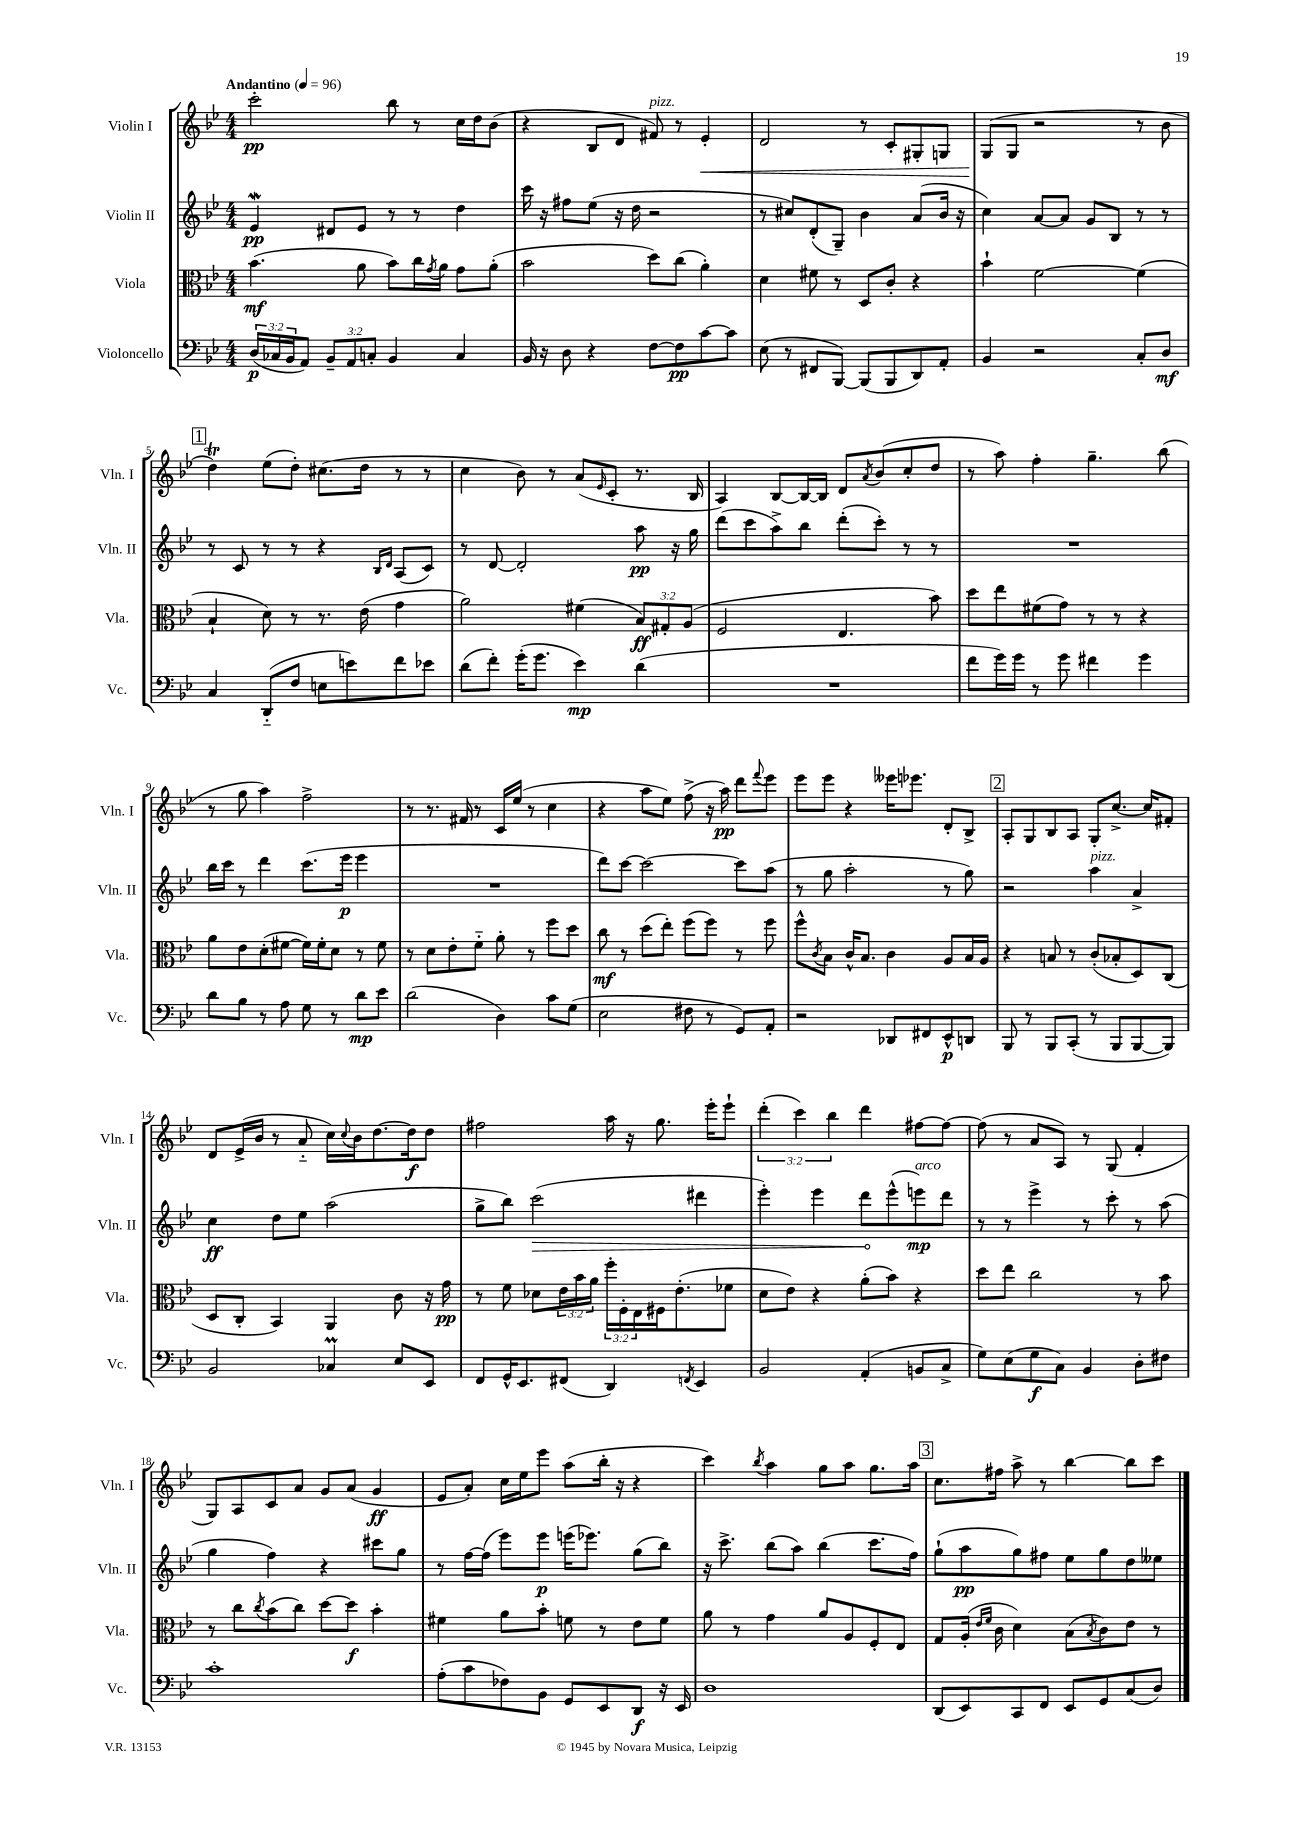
<<
\new StaffGroup <<
\new Staff = "s0" \with { instrumentName = "Violin I" shortInstrumentName = "Vln. I" } {
    \clef treble \key bes \major \numericTimeSignature \time 4/4 \override Staff.TupletNumber.text = #tuplet-number::calc-fraction-text \tempo "Andantino" 4 = 96
    c'''2-.\pp bes''8 r8 c''16 d''16 bes'8( |
    r4 bes8 d'8 fis'8^\markup { \italic "pizz." }) r8 ees'4-.\< |
    d'2 r8 c'8-. gis8-. g8 |
    g8\!( g8 r2 r8 bes'8 |
    \mark \markup { \box "1" } d''4\trill) ees''8( d''8-.) cis''8.( d''16 r8 r8 |
    c''4 bes'8) r8 a'8( \grace { ees'16 } c'8-. r8. bes16 |
    a4) bes8~ bes16~ bes16 d'8 \acciaccatura { a'8 } bes'8( c''8-. d''8 |
    r8 a''8) f''4-. g''4.-- bes''8( |
    r8 g''8 a''4) f''2-> |
    r8 r8. fis'16 r8 c'16 ees''16( r8 c''4 |
    r4 a''8 ees''8) f''8->( r16 a''16\pp) d'''8 \appoggiatura { f'''8 } ees'''8 |
    ees'''8 ees'''8 r4 eeses'''16 ees'''8. d'8-. bes8-> |
    \mark \markup { \box "2" } a8-. g8 bes8 a8 g8-. c''8.~-> c''16 fis'8-. |
    d'8 ees'16->( bes'16 r8 a'8-_ c''16) \appoggiatura { c''8 } bes'16 d''8.~ d''16\f d''8 |
    fis''2 a''16 r16 g''8. ees'''16-. ees'''8-! |
    \tuplet 3/2 { d'''4-.( c'''4) bes''4 } d'''4 fis''8~ fis''8~ |
    fis''8( r8 a'8 a8) r8 g8( f'4-. |
    g8) a8 c'8 a'8 g'8 a'8( g'4\ff |
    ees'8 a'8-.) c''16 ees''16 ees'''8 a''8( bes''16-. r16 r4 |
    c'''4) \acciaccatura { bes''8 } a''4 g''8 a''8 g''8. a''16 |
    \mark \markup { \box "3" } c''8. fis''16 a''8-> r8 bes''4~ bes''8 c'''8 \bar "|." |
}
\new Staff = "s1" \with { instrumentName = "Violin II" shortInstrumentName = "Vln. II" } {
    \clef treble \key bes \major \numericTimeSignature \time 4/4
    ees'4\mordent\pp dis'8 ees'8 r8 r8 d''4 |
    c'''16 r16 fis''8 ees''8( r16 d''16 r2 |
    r8 cis''8) d'8-.( g8--) bes'4 a'8( bes'16 r16 |
    c''4) a'8~ a'8 g'8 bes8 r8 r8 |
    \mark \markup { \box "1" } r8 c'8 r8 r8 r4 \grace { bes16 d'16 } a8( c'8) |
    r8 d'8~ d'2-. a''8\pp r16 g''16 |
    d'''8( c'''8 a''8->) bes''8 d'''8-.( c'''8-.) r8 r8 |
    R1 |
    bes''16 c'''16 r8 d'''4 c'''8.( ees'''16\p ees'''4 |
    R1 |
    d'''8) c'''8~ c'''2~ c'''8 a''8( |
    r8 g''8 a''2-. r8 g''8) |
    \mark \markup { \box "2" } r2 a''4^\markup { \italic "pizz." } a'4-> |
    c''4\ff d''8 ees''8 a''2( |
    g''8-> bes''8) \once \override Hairpin.circled-tip = ##t c'''2\>( dis'''4 |
    ees'''4-.) ees'''4 d'''8\! ees'''8-^( e'''8\mp^\markup { \italic "arco" }) d'''8 |
    r8 r8 ees'''4-> r8 c'''8-. r8 a''8( |
    g''4 f''4) r4 cis'''8 g''8 |
    r8 f''16~ f''16( ees'''8) ees'''8\p e'''16( ees'''8.) g''8( bes''8) |
    r16 c'''8.-> bes''8( a''8) bes''4( c'''8. f''16) |
    \mark \markup { \box "3" } g''8-!( a''8\pp g''8) fis''8 ees''8 g''8 d''8 eeses''8 \bar "|." |
}
\new Staff = "s2" \with { instrumentName = "Viola" shortInstrumentName = "Vla." } {
    \clef alto \key bes \major \numericTimeSignature \time 4/4 \override Staff.TupletNumber.text = #tuplet-number::calc-fraction-text
    bes'4.\mf( a'8 bes'8) c''16 \acciaccatura { g'8 } a'16 g'8 a'8-.( |
    bes'2 d''8) c''8( a'4-.) |
    d'4 fis'8 r8 d8 c'8-. r4 |
    bes'4-! f'2~ f'4( |
    \mark \markup { \box "1" } bes4-! d'8) r8 r8. ees'16( g'4 |
    a'2) fis'4( \tuplet 3/2 { bes8\ff) gis8-. a8( } |
    f2 ees4. bes'8) |
    d''8 ees''8 fis'8( g'8) r8 r8 r4 |
    a'8 ees'8 d'8-.( fis'8~ fis'16) fis'16-. d'8 r8 fis'8 |
    r8 d'8 ees'8-. f'8-_ a'8-. r8 f''8 d''8 |
    c''8\mf r8 d''8( ees''8-.) f''8( f''8) r8 f''8 |
    f''8-^ \acciaccatura { c'8 } bes8 c'16-^ bes8. c'4 a8 bes16 a16 |
    \mark \markup { \box "2" } r4 b8 r8 c'8-.( bes8-. d8) c8( |
    d8 c8-. bes,4) a,4 c'8 r16 g'16\pp |
    r8 f'8 des'8 \tuplet 3/2 { ees'16 bes'16 a'16 } \tuplet 3/2 { f''16-. f16-. ees16 } fis16 ees'8.-.( fes'8 |
    d'8 ees'8) r4 a'8-.( bes'8) r4 |
    d''8 ees''8 c''2 r8 bes'8 |
    r8 c''8 \acciaccatura { c''8 } bes'8( c''8) d''8~ d''8\f bes'4-. |
    fis'4 a'8 bes'8-. f'8 r8 ees'8 f'8 |
    a'8 r8 g'4 a'8 a8 f8-. ees8 |
    \mark \markup { \box "3" } g8 a16-.( \grace { ees'16 f'16 } c'16 d'4) bes8( \acciaccatura { bes8 } c'8) ees'8 r8 \bar "|." |
}
\new Staff = "s3" \with { instrumentName = "Violoncello" shortInstrumentName = "Vc." } {
    \clef bass \key bes \major \numericTimeSignature \time 4/4 \override Staff.TupletNumber.text = #tuplet-number::calc-fraction-text
    \tuplet 3/2 { d16\p( ces16 bes,16 } a,8) \tuplet 3/2 { bes,8-- a,8 c8-. } bes,4 c4 |
    bes,16 r16 d8 r4 f8~ f8\pp c'8~ c'8 |
    ees8( r8 fis,8 bes,,8~) bes,,8( bes,,8 d,8) a,8-. |
    bes,4 r2 c8-. d8\mf |
    \mark \markup { \box "1" } c4 d,8-_( f8 e8 e'8) f'8 ees'8 |
    d'8( f'8-.) g'16-.( g'8. ees'4\mp) d'4( |
    R1 |
    f'8 g'16) g'16 r8 g'8 fis'4 g'4 |
    d'8 bes8 r8 a8 g8 r8 d'8\mp ees'8 |
    d'2( d4) c'8 g8( |
    ees2 fis8 r8 g,8) a,8-. |
    r2 des,8 fis,8 ees,8-^\p d,8 |
    \mark \markup { \box "2" } bes,,8 r8 bes,,8 c,8-.( r8 bes,,8 bes,,8~ bes,,8) |
    bes,2 ces4\prall ees8 ees,8 |
    f,8 g,16-^ ees,8. fis,8( d,4) \acciaccatura { f,8 } ees,4 |
    bes,2 a,4-.( b,8 c8-> |
    g8) ees8( g8\f c8) bes,4 d8-. fis8 |
    c'1-. |
    a8-.( c'8 fes8) bes,8 g,8 ees,8 d,8\f r16 ees,16 |
    d1 |
    \mark \markup { \box "3" } d,8( ees,8) c,8 f,8 ees,8 g,8 c8( d8) \bar "|." |
}
>>
>>
